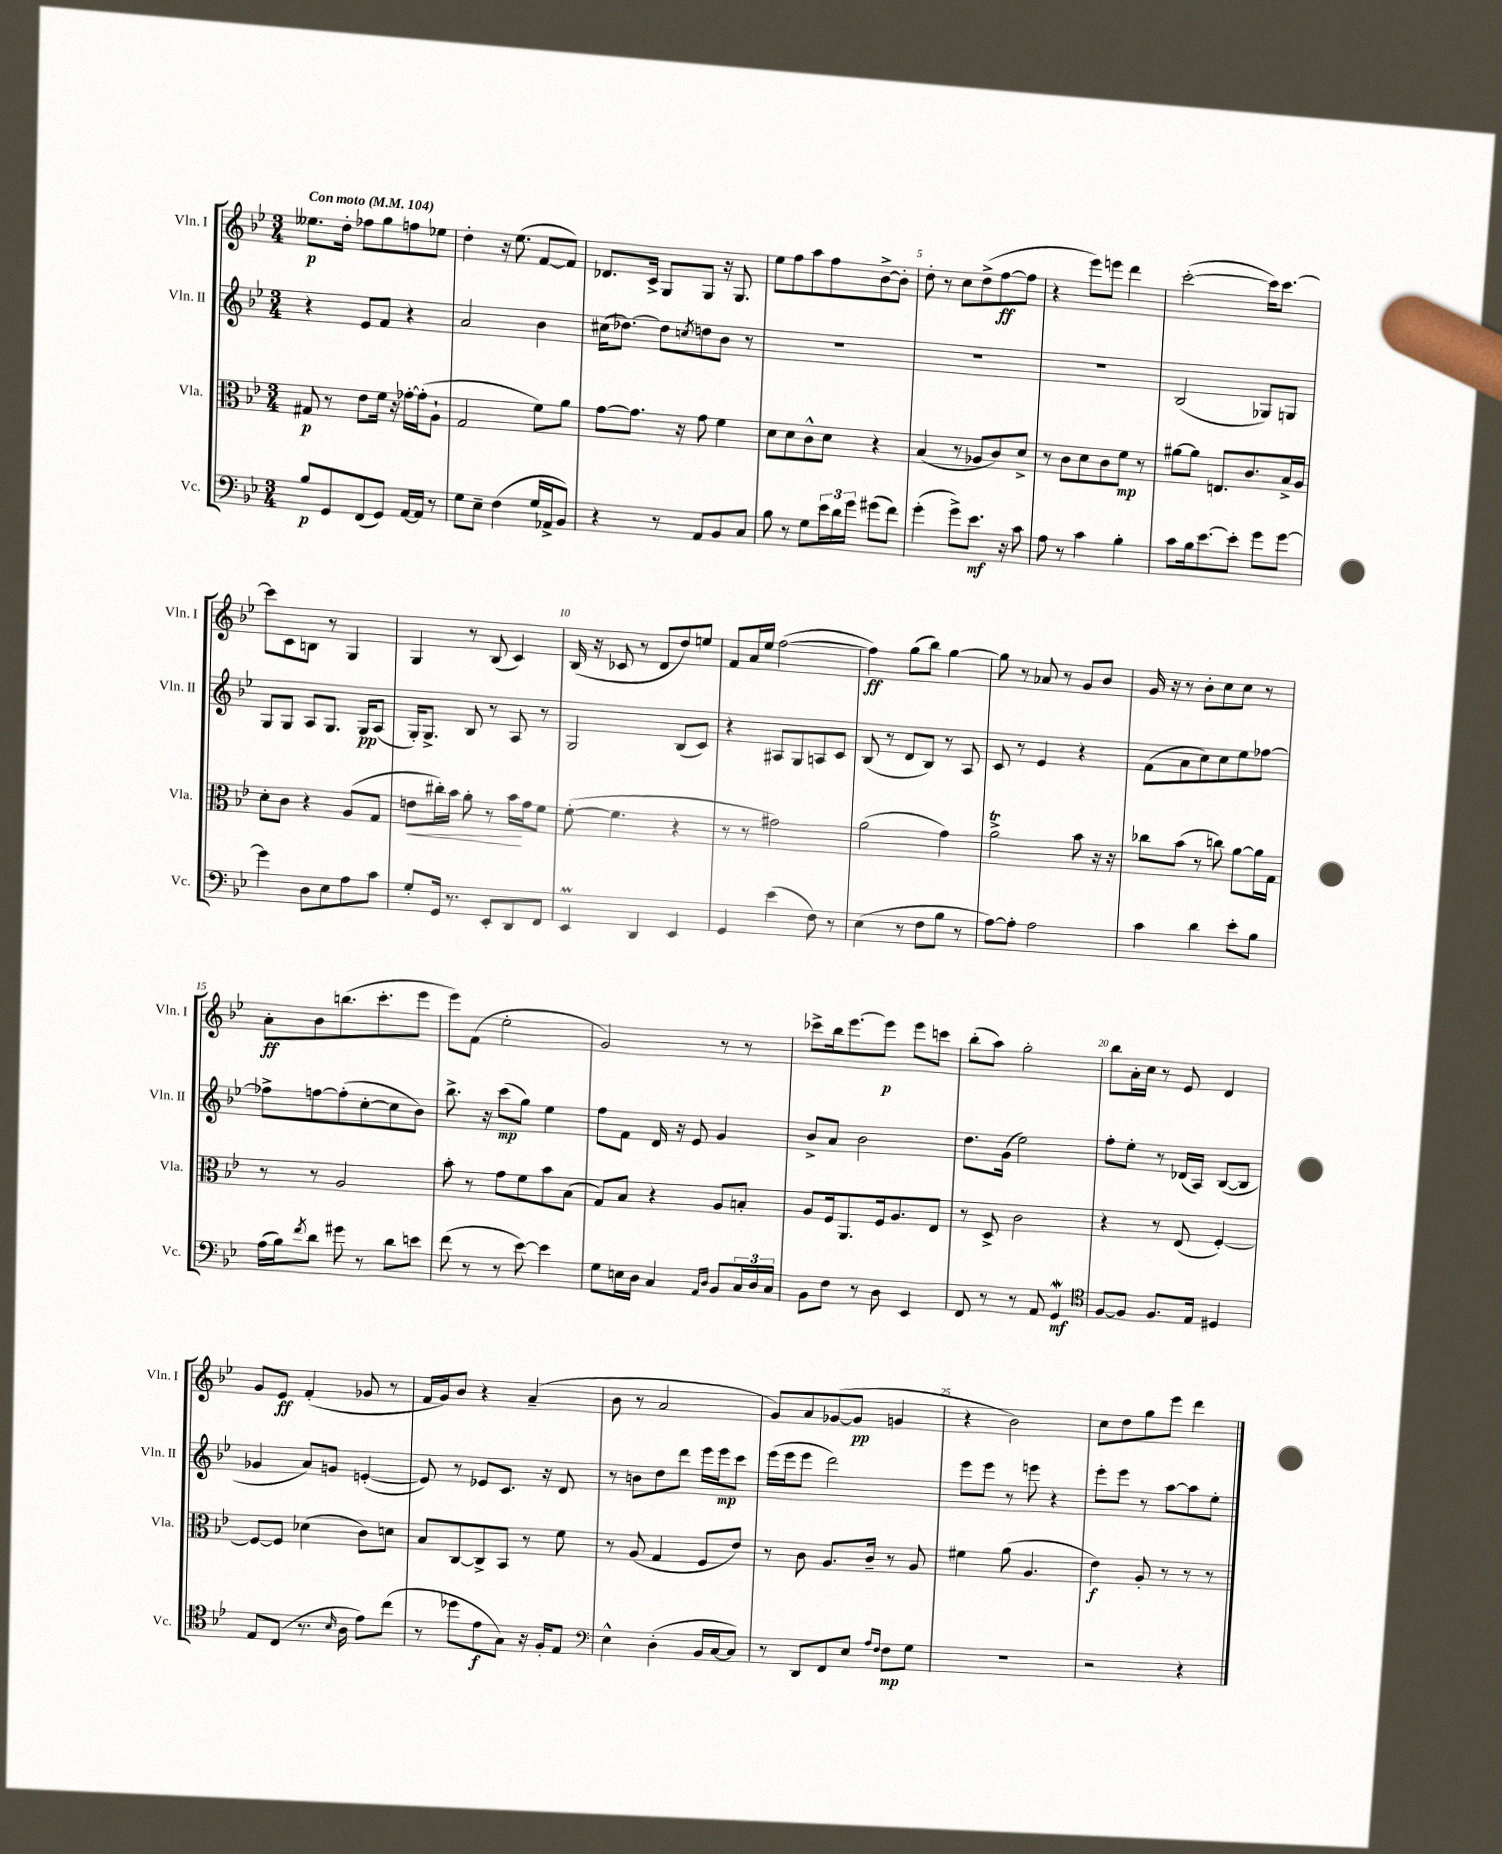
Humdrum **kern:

**kern	**kern	**kern	**kern
*staff4	*staff3	*staff2	*staff1
*clefF4	*clefC3	*clefG2	*clefG2
*k[b-e-]	*k[b-e-]	*k[b-e-]	*k[b-e-]
*M3/4	*M3/4	*M3/4	*M3/4
*MM104	*MM104	*MM104	*MM104
8B-/L	8G#/	4r	8.ee--\L
8GG/	8r	.	.
.	.	.	16dd'\Jk
(8FF/	8e-\L	8e-/L	8ff-\L
8GG/J)	16f\Jk	8f/J	8gg\
.	16r	.	.
[16AA/LL	[16g-'\LL	4r	8ff\
16AA/]JJ	(16g-'\]J	.	.
8r	8A`\J	.	8ee-\J
=	=	=	=
8G\L	2G/	2a/	4dd'\
8E-~\J	.	.	.
(4F\	.	.	16r
.	.	.	(8.ee-\
16G/LL	8f\L)	4b-\	[8f/L
16AA-^/J	.	.	.
8BB-/J)	8a\J	.	8f/]J)
=	=	=	=
4r	[8g\L	(16cc#\LK	8.d-/L
.	.	[8.dd-\J)	.
.	8.g\]J	.	.
.	.	.	16c^/Jk
8r	.	8dd-\]L	8G/L
.	16r	.	.
.	.	8qcc/	.
8AA/L	8g\	8dd\	8G/J
8BB-/	4f\	8b-\J	16r
.	.	.	8.G/
8C/J	.	8r	.
=	=	=	=
8B-\	8d\L	2.r	8ee-\L
8r	8d\	.	8ff\
8G\L	8c^^\	.	8aa\
24e-\L	8d\J	.	8ff\
24d\	.	.	.
24g\JJ	.	.	.
(8g#\L	4r	.	[8b-^\
8f\J)	.	.	8b-'\]J
=	=	=	=
(4g'\	(4B-/	2.r	8dd'\
.	.	.	8r
8g^\L)	8r	.	8cc\L
8.e-\J	8A-/L	.	(8dd^\
.	8c/)	.	[8ff\
16r	.	.	.
8c\	8d^/J	.	8ff\]J
=	=	=	=
8A\	8r	2.r	4r
8r	8c\L	.	.
4c\	8d\	.	8eee-\L)
.	8c\	.	8eee\J
4B-'\	8f\J	.	4ddd\
.	8r	.	.
=	=	=	=
8c\L	[8a#\L	(2B-/	([2ccc'\
16B-\k	8a#\]J	.	.
[8.e-\	.	.	.
.	8.E/L	.	.
8e-'\]J	.	.	.
.	8.c/	.	.
8g\L	.	8G-/L)	16ccc\]LK)
.	.	.	[8.ccc\J
[8g\J	16B-^/L	8G/J	.
.	16A/JJ	.	.
=	=	=	=
4g\]	8d'\L	8G/L	8ccc\]L
.	8c\J	8G/J	8c\
8D\L	4r	8A/L	8B\J
8E-\	.	8.G/J	8r
8A\	(8A/L	.	4G/
.	.	16G/LK	.
8c\J	8G/J	(8A/J	.
=	=	=	=
8G'/L	8e\L	16G'/LK)	4G/
.	.	8.G^/J	.
16GG/Jk	16cc#'\L)	.	.
8.r	16b-\JJ	.	.
.	8a'\	8B-/	8r
8EE-'/L	8r	8r	(8B-/
8DD/	16b-\LL	8A/	4c/)
.	16g\J	.	.
8FF/J	8f\J	8r	.
=	=	=	=
4EE-/	([8f'\	2G/	(16B-/
.	.	.	16r
.	4.f\]	.	8c-/
4DD/	.	.	8r
.	.	.	8d/L
4EE-/	4r	(8B-/L	8dd/)
.	.	8c/J)	8ee/J
=	=	=	=
4GG/	8r	4r	8f/L
.	8r	.	16a/L
.	.	.	16ee-/JJ
(4e-\	2g#\)	8A#/L	([2ff\
.	.	8G/	.
8F\)	.	8A/	.
8r	.	8c/J	.
=	=	=	=
(4E-\	(2a\	(8B-/	4ff\])
.	.	8r	.
8r	.	8d/L	(8gg\L
8F\L	.	8B-/J)	8bb-\J)
8B-\J	4g\)	8r	[4gg\
8r	.	8A/	.
=	=	=	=
[8A\L)	2a^\	8c/	8gg\]
8A'\]J	.	8r	8r
2A\	.	4e-/	8a-/
.	.	.	8r
.	8b-\	4r	8g/L
.	16r	.	8b-/J
.	16r	.	.
=	=	=	=
4c\	8cc-\L	(8f\L	16g/
.	.	.	16r
.	(8b-\J	8a\	8r
4d\	8r	8cc\)	8b-'\L
.	8cc\)	8cc\	8cc\
8e-'\L	[8a\L	8ee-\	8cc\J
8B-\J	16a\]L	[8ff-\J	8r
.	16G\JJ	.	.
=	=	=	=
(16A\LL	8r	8ff-^\]L	8a'\L
16B-\J)	.	.	.
8qf/	.	.	.
8d\J	8r	[8ff\	8b-\
8g#\	2A/	(8ff'\]	(8.bb\
8r	.	[8cc'\	.
.	.	.	8.ccc'\
8d\L	.	8cc\]	.
8e\J	.	8b-\J)	8eee-\J
=	=	=	=
(8f\	8b-'\	8.bb-^\	8eee-\L)
8r	8r	.	(8f\J
.	.	16r	.
8r	8g\L	(8ccc\L	2ee-'\
[8e-\)	8f\	8gg\J)	.
4e-\]	8b-\	4ee-\	.
.	(8B-\J	.	.
=	=	=	=
8G\L	8G/L)	8ff\L	2g/)
16E\L	8B-/J	8f\J	.
16D\JJ	.	.	.
4C/	4r	16d/	.
.	.	16r	.
.	.	8e-/	.
16qqAA/LL	.	.	.
16qqD/JJ	.	.	.
8BB-/L	8A/L	4g/	8r
24C/L	8B'/J	.	8r
24D/	.	.	.
24C/JJ	.	.	.
=	=	=	=
8BB-\L	8A/L	8b-^/L	8ccc-^\L
8F\J	16F/k	8a/J	16bb-\k
.	8.AA/	.	[8.eee-\
8r	.	2b-\	.
8D\	16F/k	.	8eee-\]J
.	8.A/	.	.
4EE-/	.	.	8eee-\L
.	8E-/J	.	8ccc\J
=	=	=	=
8FF/	8r	8.dd\L	(8bb-'\L
8r	8D^/	.	8aa\J)
.	.	(16g\Jk	.
8r	2c\	2ee-\)	2gg'\
8AA/	.	.	.
4GG/	.	.	.
=	=	=	=
*clefC4	*	*	*
[8F/L	4r	8ff'\L	8bb-\L
8F/]J	.	8ee-'\J	16a'\L
.	.	.	16cc\JJ
8.F/L	8r	8r	8r
.	(8E-/	(16d-/LL	8e-/
16E-/Jk	.	16A/JJ)	.
4D#/	[4F'/)	([8B-/L	4d/
.	.	8B-/]J	.
=	=	=	=
8E-/L	8F/_L	4g-/	8g/L
(8C/J	8F/]J	.	8e-/J
8.r	(4d-\	8a/L)	(4f'/
.	.	8g/J	.
16qqB-/	.	.	.
16A\	.	.	.
8e-\L)	8c\L)	([4e'/	8g-/
(8cc\J	8d\J	.	8r
=	=	=	=
8r	8B-/L	8e/])	16f/LL
.	.	.	16g/J)
8dd-\L	[8C/	8r	8b-/J
8e-\	8C^/]	8e-/L	4r
8G\J)	8BB-/J	8.c/J	.
16r	8r	.	(4a~/
16F'/LK	.	16r	.
8E-/J	8f\	8d/	.
=	=	=	=
*clefF4	*	*	*
4E-^^\	8r	8r	8b-\
.	(8A/	8b\L	8r
(4D'\	4G/	8dd\	2a/
.	.	8ddd\J	.
16BB-/LL	8F/L	16eee-\LL	.
[16C/J	.	16eee-\J	.
8C/]J)	8e-/J)	8ccc\J	.
=	=	=	=
8r	8r	(16eee-\LL	8g/L)
.	.	16eee-\J	.
8DD/L	8c\	8eee-\J	8a/
8FF/	8.A/L	2ddd\)	([8g-/
8E-/J	.	.	8g-/]J
.	16c~/Jk	.	.
16qqA/LL	.	.	.
16qqF/JJ	.	.	.
8F\L	8r	.	4g/
8G\J	8A/	.	.
=	=	=	=
2.r	4f#\	8eee-\L	4r
.	.	8eee-\J	.
.	(8a\	8r	2b-\)
.	4.A/	8eee\	.
.	.	4r	.
=	=	=	=
2r	4e-\)	8eee-'\L	8cc\L
.	.	8eee-\J	8dd\
.	8A'/	8r	8gg\
.	8r	[8aa\L	8eee-\J
4r	8r	8aa\]	4ddd\
.	8r	8ee-'\J	.
==	==	==	==
*-	*-	*-	*-
